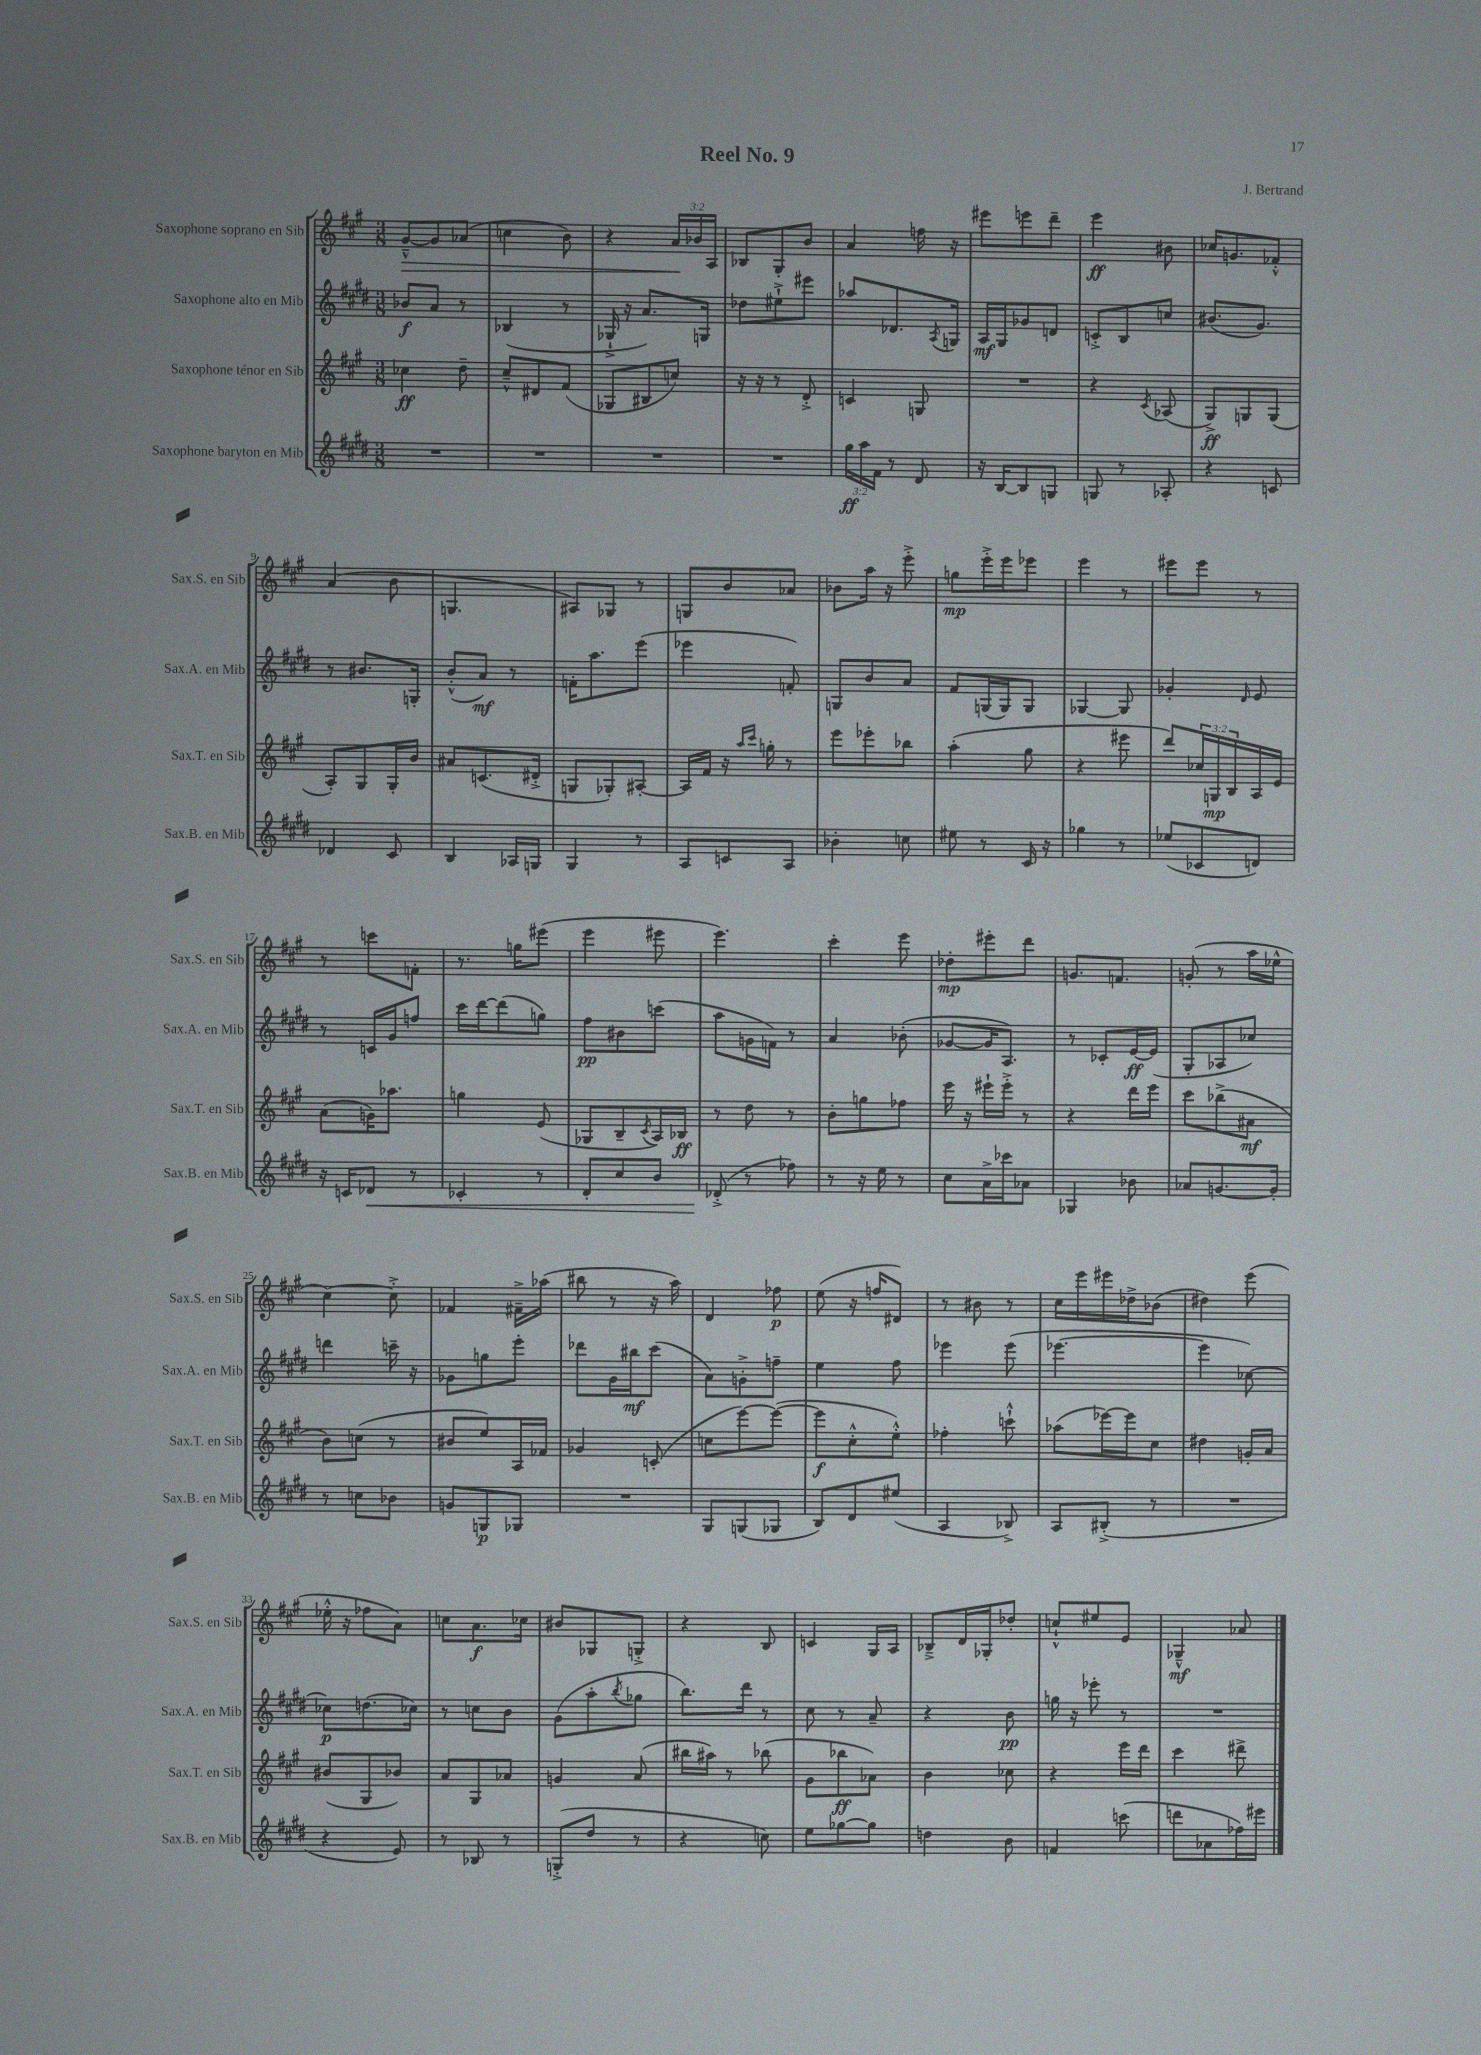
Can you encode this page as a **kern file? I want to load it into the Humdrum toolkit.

**kern	**kern	**kern	**kern
*staff4	*staff3	*staff2	*staff1
*clefG2	*clefG2	*clefG2	*clefG2
*k[f#c#g#d#]	*k[f#c#g#]	*k[f#c#g#d#]	*k[f#c#g#]
*M3/8	*M3/8	*M3/8	*M3/8
4.r	4cc-	8b-	[8g#~^^
.	.	8a	8g#]
.	8dd~	8r	(8a-
=	=	=	=
4.r	8cc#~^^	(4B-	4cc
.	8d#	.	.
.	(8f#	8r	8b)
=	=	=	=
4.r	8G-	16G-`^	4r
.	.	16r	.
.	8B#	8.a)	.
.	8cc)	.	24a
.	.	.	24b-
.	.	16G	.
.	.	.	24A
=	=	=	=
4.r	16r	8dd-	8B-
.	16r	.	.
.	8r	8ee#`^	8G#'
.	8d'^	8eee#	8b
=	=	=	=
24gg#	4c	8aa-	4a
24aa	.	.	.
24f#	.	.	.
8r	.	8.d-	.
8d#	8G	.	16ff
.	.	8qA	.
.	.	16G	16r
=	=	=	=
16r	4.r	16A	8eee#
[16B	.	16G#	.
8B]	.	8g-	8eee
8G	.	8d	8ddd~
=	=	=	=
8G	4r	8c'^	4eee
8r	.	8B	.
.	8qc#	.	.
8A-'	(8A-	8cc	8b#
=	=	=	=
4r	8G#^)	(8.b#	16cc-
.	.	.	8.g
.	8G	.	.
.	.	8.g#)	.
8c	(8G	.	8f-'^^
=	=	=	=
4d-	8A')	8r	(4a
.	8G#	8.b#	.
8c#	16G#'	.	8b
.	16b	16G'	.
=	=	=	=
4B	8a#	(8b'^^	4.G
.	(8.c	8a)	.
16A-	.	8r	.
16G	16d#'^	.	.
=	=	=	=
4G#	8G	16f'	8A#)
.	.	8.aa	.
.	8G-')	.	8G-
8r	[8A#'	(8eee	8r
=	=	=	=
8A	16A#]	4eee-	8G
.	16f#	.	.
8c	16r	.	8b
.	16qqaa	.	.
.	16qqccc#	.	.
.	16gg'	.	.
8A	8r	8f')	8a-
=	=	=	=
4b-'	8eee	8G	8b-
.	8eee-'	8b	16aa
.	.	.	16r
8cc	8bb-	8a	8eee'^
=	=	=	=
8ee#	(4aa'	8f#	8gg
8r	.	(16G	16eee'^
.	.	16G)	16eee
16c#	8gg#	8G	8eee-
16r	.	.	.
=	=	=	=
4gg-	4r	[4G-	4eee
8r	8eee#	8G-]	8r
=	=	=	=
(8ee-	8ddd)	4g-'	8eee#
8c-	24cc-	.	8eee#
.	24G	.	.
.	24B	.	.
.	.	16qqd#	.
8d)	16A	8e	8r
.	16e	.	.
=	=	=	=
16r	(8a	8r	8r
16c	.	.	.
8d-	16g)	16c	8ccc
.	8.aa-	16g#	.
8r	.	8ff	8f'
=	=	=	=
4c-'	4gg	16ccc#	8.r
.	.	[16ddd#	.
.	.	(8ddd#]	.
.	.	.	16gg
8r	(8e	8gg)	(8eee#
=	=	=	=
8d#'	8G-	8ff#	4eee
8cc#	8B~	8b#	.
.	8qc#	.	.
8b	16A)	(8ccc	8eee#
.	16B-	.	.
=	=	=	=
(8d-'^	8r	8aa	4.eee)
8r	8dd	16g	.
.	.	16f)	.
8ff-)	8r	8r	.
=	=	=	=
8r	8b'	4a	4ccc#'
16r	8gg	.	.
16ee	.	.	.
8r	8ff-	(8b-'	8eee
=	=	=	=
8cc#	16eee	[8g-	8dd-'
.	16r	.	.
16a^	16eee#`	16g-]	8eee#'
16ccc-	16eee#'^	8.A)	.
8a-	8r	.	8ddd
=	=	=	=
4G-	4r	8r	8.g
.	.	8c-'	.
.	.	.	8.f
8b-	16ddd	[16e	.
.	16eee	(16e]	.
=	=	=	=
8a-	8ccc#	8G#'	(8g'
[8.g	(8bb-^	8A-	8r
.	8a#	8cc-)	16aa
16g']	.	.	16ee-^^
=	=	=	=
8r	8b)	4ddd	[4cc#)
8cc	(8cc	.	.
8b-	8r	16ccc~	8cc#'^]
.	.	16r	.
=	=	=	=
8g	8b#	8g-	4f-
8G	8ee)	8gg	.
8G-	16A	8eee'	16f#~^
.	16f-	.	(16aa-
=	=	=	=
4.r	4g-	8ddd-	8bb#
.	.	16g#	8r
.	.	16bb#	.
.	(8c'	(8ccc#	16r
.	.	.	16aa)
=	=	=	=
8G#	8cc	8a)	4d
(8G	[8eee)	8g'^	.
8G-	(8eee_	8ff~	8ff-
=	=	=	=
8B)	8eee]	4ee	(8ee
8d#	8cc#'^^	.	16r
.	.	.	16ff
(8ee#	8ee'^^)	8ff#	8d#)
=	=	=	=
4A	4ff-'	4eee-	8r
.	.	.	8b#
8B-^)	8ccc`^^	(8eee-	8r
=	=	=	=
8A	(8aa-	[4.eee-	16cc#
.	.	.	16eee
(8B#'^	[16eee-)	.	16eee#
.	16eee-]	.	16dd-^
8r	8cc#	.	(8b-
=	=	=	=
4.r	4dd#	4eee-]	4dd#)
.	16g'	[8cc-)	(8eee
.	16a	.	.
=	=	=	=
4r	(8b#	8cc-]	16ee-'^^
.	.	.	16r
.	8G#	(8.dd	8ff-
8e)	8b-)	.	8a)
.	.	16cc-)	.
=	=	=	=
8r	8a	8r	8cc
8B-	8G#	8cc	8.a
8r	8a-	8b	.
.	.	.	16cc-
=	=	=	=
(8G'^	4g	(8g#	8b#
8dd#	.	8aa'	8G-
.	.	8qbb	.
8r	(8a	8gg-	8G'^
=	=	=	=
4r	16bb#	8.bb)	4r
.	16aa#)	.	.
.	8r	.	.
.	.	16ddd#	.
8cc)	(8bb-	8r	8B
=	=	=	=
8ee	8g#	8cc#	4c
[8gg-	8bb-	8r	.
8gg-]	8a-)	8a~	16G#
.	.	.	16A
=	=	=	=
4dd	4b	4r	8B-~^
.	.	.	16d
.	.	.	16G-'
8b	8cc-	8b	8dd-'
=	=	=	=
4f	4r	16gg	8cc`^^
.	.	16r	.
.	.	8eee-'	8ee#
(8ccc	16eee	8r	8e
.	16ddd	.	.
=	=	=	=
8ddd	4ccc#	4.r	4G-~^^
8a-	.	.	.
16ff-)	8ddd#^	.	8a-
16eee#	.	.	.
==	==	==	==
*-	*-	*-	*-
